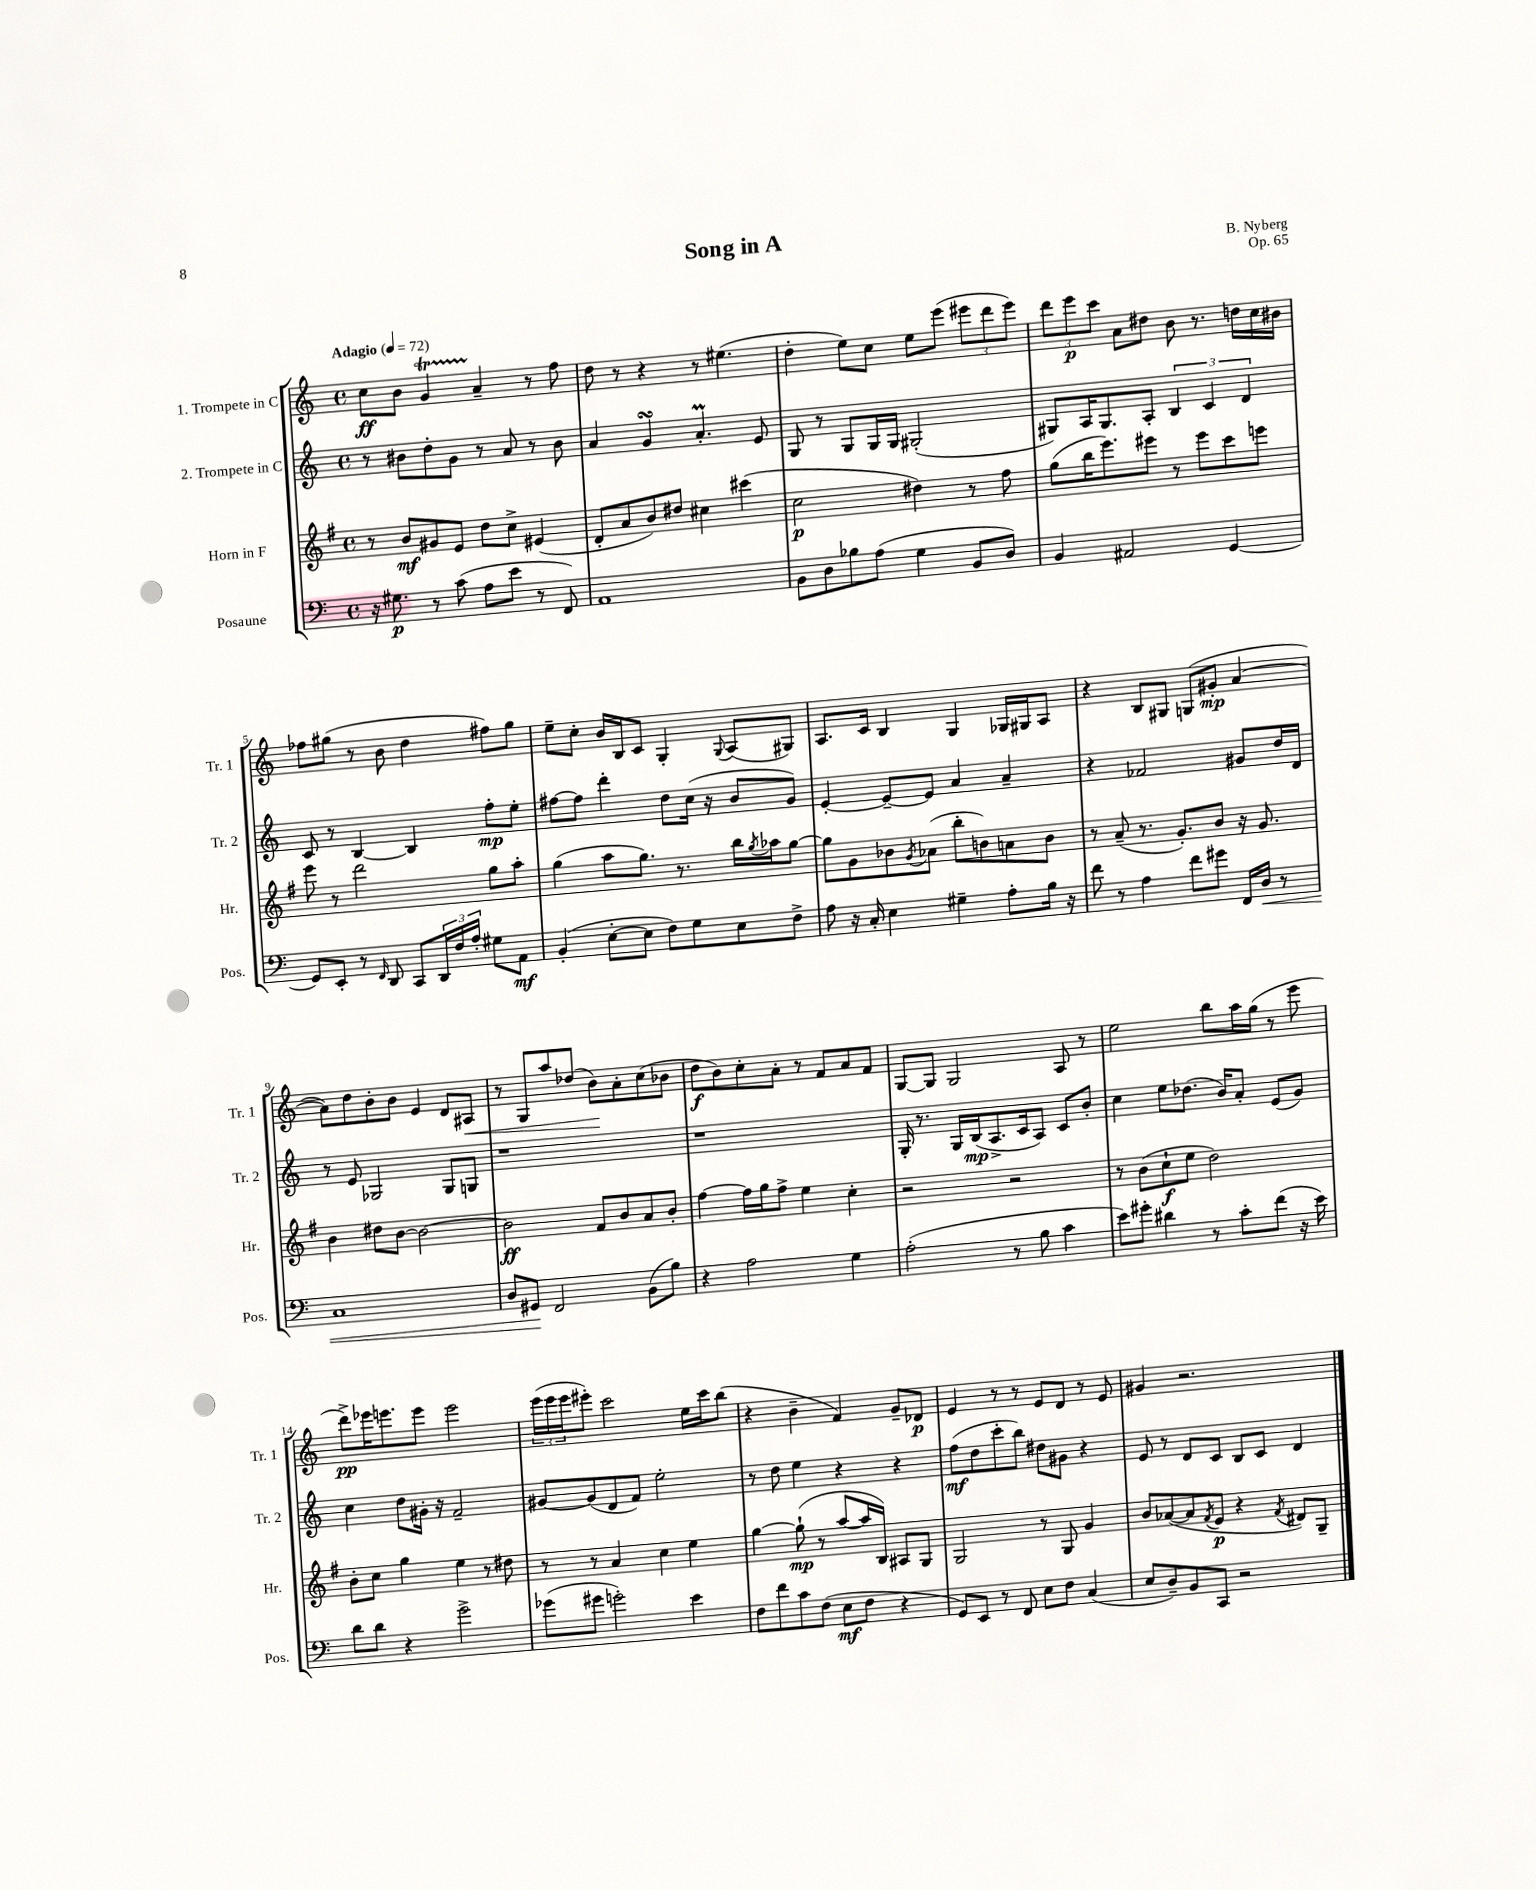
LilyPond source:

\header { title = "Song in A" composer = "B. Nyberg" opus = "Op. 65" }
<<
\new StaffGroup <<
\new Staff = "s0" \with { instrumentName = "1. Trompete in C" shortInstrumentName = "Tr. 1" } {
    \clef treble \key c \major \defaultTimeSignature \time 4/4 \tempo "Adagio" 4 = 72
    c''8\ff b'8 g'4\startTrillSpan a'4--\stopTrillSpan r8 f''8 |
    d''8 r8 r4 r8 eis''4.( |
    d''4-. e''8) c''8 e''8 e'''8( \tuplet 3/2 { eis'''8 d'''8 eis'''8) } |
    \tuplet 3/2 { d'''8 e'''8\p c'''8 } a'8 dis''8 b'8 r8. d''16 c''16 bis'16 |
    fes''8 gis''8( r8 b'8 d''4 fis''8) gis''8 |
    e''8-- c''8-. b'16 b16 c'8 g4-. \appoggiatura { g8 } a8( gis8) |
    a8. c'16 b4 g4 ges16 gis16 a8 |
    r4 b8 gis8 g8( gis'8-.\mp a'4~ |
    a'8) d''8 b'8-. b'8 e'4 d'8 ais8\< |
    r8 g8 a''8 des''8( b'8\!) a'8-. c''8( bes'8 |
    d''8\f b'8) c''8-. a'8-. r8 f'8 a'8 f'8 |
    g8~ g8 g2 a8 r8 |
    e''2 b''8 a''16 g''16( r8 e'''8 |
    d'''8->\pp) ees'''16 e'''8. e'''8 e'''2 |
    \tuplet 3/2 { e'''16( e'''16 e'''16 } eis'''8-.) c'''2 e''16 c'''16 b''8( |
    r4 b'4-- f'4) g'8-- des'8\p |
    e'4 r8 r8 e'8 d'8 r8 e'8 |
    gis'4 r2. \bar "|." |
}
\new Staff = "s1" \with { instrumentName = "2. Trompete in C" shortInstrumentName = "Tr. 2" } {
    \clef treble \key c \major \defaultTimeSignature \time 4/4
    r8 bis'8 d''8-. g'8 r8 a'8 r8 bis'8 |
    a'4 g'4\turn a'4.-.\prall e'8 |
    g8 r8 g8 g16 g16 gis2-.( |
    gis8) a16 gis8. a8-. \tuplet 3/2 { b4 c'4 d'4 } |
    c'8 r8 b4~ b4 f''8-.\mp e''8-. |
    fis''8~ fis''8 d'''4-. d''8 c''16( r16 b'8 g'8) |
    e'4~-. e'8~-- e'8 a'4 a'4-- |
    r4 fes'2 gis'8 d''16 d'16 |
    r8 e'8 ges2 ges8 g8 |
    r1 |
    r1 |
    g16-. r8. g16 b16\mp( a8.-> c'16 a8) c'8 b'8-. |
    c''4 e''8 des''8.( b'16) a'8-. e'8( g'8) |
    c''4 d''8 gis'16-. r16 f'2-- |
    gis'8~ gis'8( d'8 f'8) e''2-. |
    r8 d''8 e''4 r4 r4 |
    f''8\mf( d''8 c'''8-. b''8) dis''8 gis'8 r4 |
    e'8 r8 d'8 c'8 b8 c'8 d'4 \bar "|." |
}
\new Staff = "s2" \with { instrumentName = "Horn in F" shortInstrumentName = "Hr." } {
    \clef treble \key g \major \defaultTimeSignature \time 4/4
    r8 b'8\mf gis'8 e'8 d''8 c''8-> eis'4( |
    d'8-. a'8 b'8) dis''8 cis''4 cis'''4( |
    c''2\p dis''4) r8 fis''8 |
    g''8( b''16 e'''8.) eis'''8 r8 eis'''8 c'''8 e'''8 |
    e'''8 r8 d'''2 g''8 a''8-. |
    g''4( a''8 g''8.) r8. b''16 \acciaccatura { g''8 } aes''16 g''8~ |
    g''8 g'8 bes'8 \acciaccatura { g'8 } aes'8( b''8-. b'8) a'8 b'8 |
    r8 a'8--( r8. g'8.-.) b'8 r16 g'8. |
    b'4 dis''8 b'8~ b'2~ |
    b'2\ff fis'8 b'8 a'8 b'8-. |
    fis''4~ fis''16 g''16 fis''8-> e''4 c''4-. |
    r2 r2 |
    r8 b'8( c''8-!\f e''8 d''2) |
    b'8-. c''8 g''4 e''4 r8 dis''8 |
    r8 r8 a'4 c''4 e''4 |
    g''4~ g''8-!\mp( r8 a''8~ a''16 b16) ais8 g8 |
    g2 r8 g8 g'4 |
    b'8 aes'8~( aes'8 \acciaccatura { fis'8 } e'8\p r4 \acciaccatura { fis'8 } dis'8) g8-- \bar "|." |
}
\new Staff = "s3" \with { instrumentName = "Posaune" shortInstrumentName = "Pos." } {
    \clef bass \key c \major \defaultTimeSignature \time 4/4
    r16 gis8.\p r8 c'8( a8 e'8 r8 f,8) |
    a,1 |
    b,8 d8 bes8 a8( g4 b,8 d8) |
    b,4 ais,2 g,4~ |
    g,8 e,8-. r8 \grace { f,16 } d,8 c,8 \tuplet 3/2 { d,16 f16 a16-. } gis8 a,8\mf |
    b,4-.( e8~-. e8 f8) g8 e8 f8-> |
    a8 r16 c16-. e4 gis4-- a8-. b16 r16 |
    f'8 r8 a4 f'8 gis'8 f,16 d16\< r8 |
    c1 |
    d8 gis,8\! f,2 b,8( b8) |
    r4 a2 g4 |
    a2-.( r8 b8 c'4 |
    e'8) gis'8-. dis'4 r8 c'8-. f'8( r16 e'16) |
    d'8 d'8 r4 g'2-> |
    ges'8( gis'8 g'2-.) e'4 |
    f8 f'8 c'8 f8( e8\mf f8 r4 |
    g,8) e,8 r8 f,8 e8 f8 c4( |
    e8 d8--) b,8 c,8 r2 \bar "|." |
}
>>
>>
